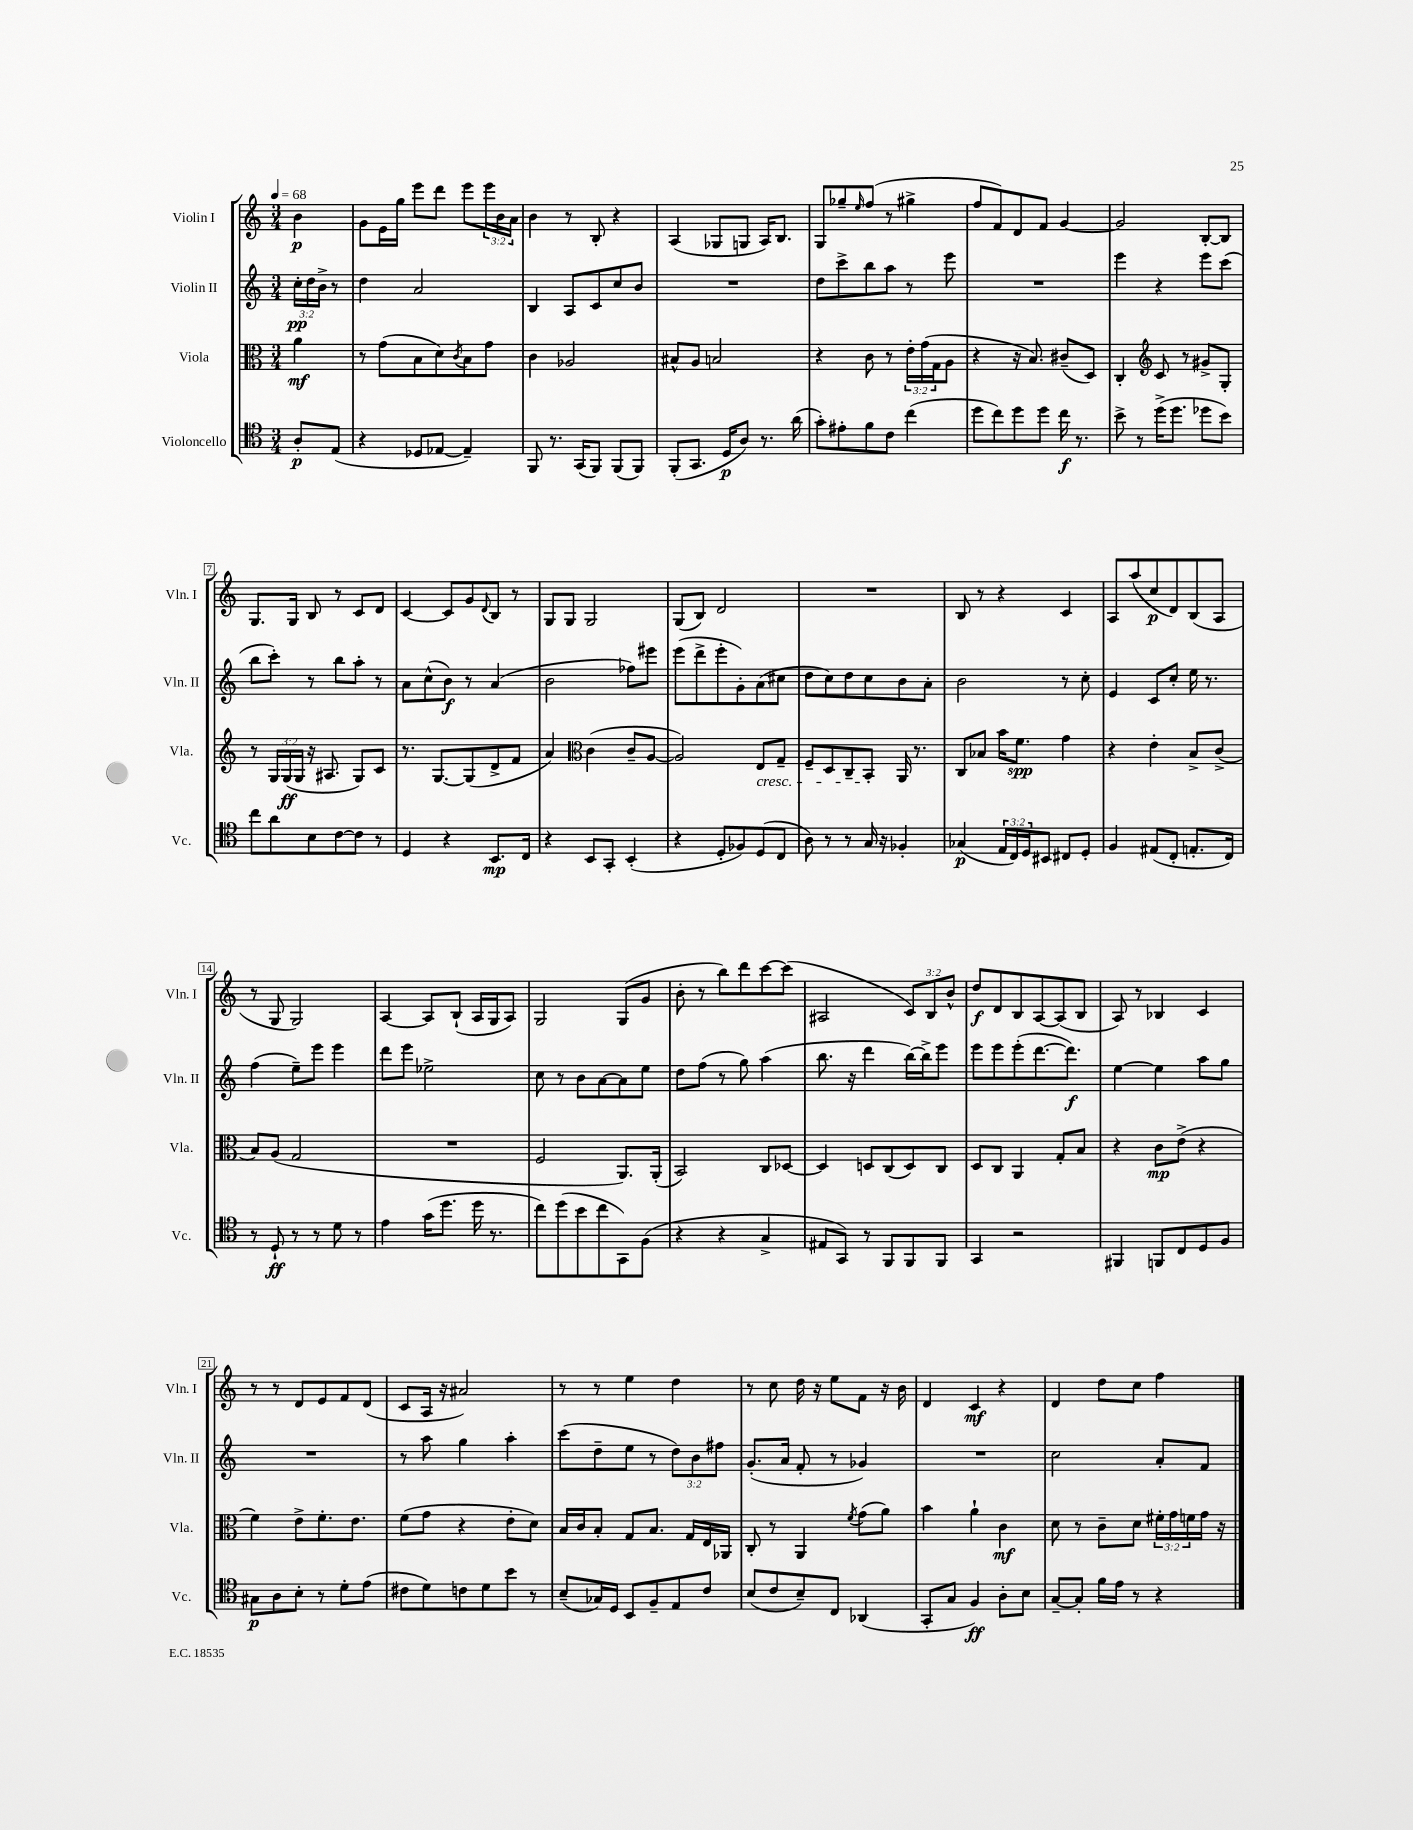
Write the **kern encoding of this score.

**kern	**dynam	**kern	**dynam	**kern	**dynam	**kern	**dynam
*part4	*part4	*part3	*part3	*part2	*part2	*part1	*part1
*staff4	*staff4	*staff3	*staff3	*staff2	*staff2	*staff1	*staff1
*I"Violoncello	*	*I"Viola	*	*I"Violin II	*	*I"Violin I	*
*I'Vc.	*	*I'Vla.	*	*I'Vln. II	*	*I'Vln. I	*
*clefC4	*	*clefC3	*	*clefG2	*	*clefG2	*
*k[]	*	*k[]	*	*k[]	*	*k[]	*
*M3/4	*	*M3/4	*	*M3/4	*	*M3/4	*
*MM68	*	*MM68	*	*MM68	*	*MM68	*
=	=	=	=	=	=	=	=
8A'/L	p	4a\	mf	24cc'\LL	pp	4b\	p
.	.	.	.	24dd\	.	.	.
.	.	.	.	24b^\JJ	.	.	.
(8E/J	.	.	.	8r	.	.	.
=1	=1	=1	=1	=1	=1	=1	=1
4r	.	8r	.	4dd\	.	8g\L	.
.	.	(8g\L	.	.	.	16e\L	.
.	.	.	.	.	.	16gg\JJ	.
8D-X/L	.	8B\	.	2a/	.	8eee\L	.
[8E-X/J	.	8d\)	.	.	.	8ddd\J	.
.	.	8qc/	.	.	.	.	.
4E-~/])	.	8B\	.	.	.	8eee\L	.
.	.	8g\J	.	.	.	24eee\L	.
.	.	.	.	.	.	24b\	.
.	.	.	.	.	.	24a\JJ	.
=2	=2	=2	=2	=2	=2	=2	=2
8FF/	.	4c\	.	4B/	.	4b\	.
8.r	.	.	.	.	.	.	.
.	.	2A-X/	.	8A/L	.	8r	.
(16GG/KL	.	.	.	.	.	.	.
8FF/J)	.	.	.	8c/	.	8B'/	.
(8FF/L	.	.	.	8cc/	.	4r	.
8FF/J)	.	.	.	8b/J	.	.	.
=3	=3	=3	=3	=3	=3	=3	=3
(8FF'/L	.	8B#X^^/L	.	2.r	.	(4A/	.
8.GG/J	.	8A/J	.	.	.	.	.
.	.	2Bn/	.	.	.	8G-X/L	.
16D/KL	p	.	.	.	.	.	.
8A/J)	.	.	.	.	.	8Gn/J	.
8.r	.	.	.	.	.	16A/KL)	.
.	.	.	.	.	.	8.B/J	.
(16a\	.	.	.	.	.	.	.
=4	=4	=4	=4	=4	=4	=4	=4
8g'\L)	.	4r	.	8dd\L	.	8G/L	.
8e#X'\	.	.	.	8ccc^\	.	8gg-X~/	.
.	.	.	.	.	.	16qqee/	.
8f\	.	8c\	.	8bb\	.	(8ff/J	.
8c\J	.	8r	.	8aa\J	.	8r	.
(4cc\	.	24e'\LL	.	8r	.	4gg#X^\	.
.	.	(24g\	.	.	.	.	.
.	.	24G\J	.	.	.	.	.
.	.	8A\J	.	8eee\	.	.	.
=5	=5	=5	=5	=5	=5	=5	=5
8dd\L	.	4r	.	2.r	.	8ff/L	.
8cc\)	.	.	.	.	.	8f/)	.
8dd\	.	16r	.	.	.	8d/	.
.	.	8.B/)	.	.	.	.	.
8dd\J	.	.	.	.	.	8f/J	.
16cc\	f	(8c#X~/L	.	.	.	[4g/	.
8.r	.	.	.	.	.	.	.
.	.	8D/J)	.	.	.	.	.
=6	=6	=6	=6	=6	=6	=6	=6
8b^\	.	4C'/	.	4eee\	.	2g/]	.
8r	.	.	.	.	.	.	.
*	*	*clefG2	*	*	*	*	*
(16dd^\KL	.	8c/	.	4r	.	.	.
8.dd\J	.	.	.	.	.	.	.
.	.	8r	.	.	.	.	.
8dd-X\L	.	8g#X^/L	.	8eee\L	.	[8B'/L	.
8b\J)	.	8G'/J	.	(8ccc\J	.	8B/J]	.
!!LO:LB:g=z
=7	=7	=7	=7	=7	=7	=7	=7
8cc\L	.	8r	.	8bb\L	.	8.G/L	.
8a\	.	24G/LL	.	8ccc'\J)	.	.	.
.	.	(24G/	ff	.	.	.	.
.	.	.	.	.	.	16G/Jk	.
.	.	24G/JJ	.	.	.	.	.
8B\	.	16r	.	8r	.	8B/	.
.	.	8.A#X/	.	.	.	.	.
[8c\	.	.	.	8bb\L	.	8r	.
8c\J]	.	8G/L)	.	8aa'\J	.	8c/L	.
8r	.	8c/J	.	8r	.	8d/J	.
=8	=8	=8	=8	=8	=8	=8	=8
4D/	.	8.r	.	8a\L	.	[4c/	.
.	.	.	.	(8cc^^\	.	.	.
.	.	[8.G/L	.	.	.	.	.
4r	.	.	.	8b\J)	f	8c/L]	.
.	.	(8G/]	.	8r	.	8g/	.
.	.	.	.	.	.	8qqd/	.
8.BB/L	mp	8d^/	.	(4a/	.	8B/J	.
.	.	8f/J	.	.	.	8r	.
16C/Jk	.	.	.	.	.	.	.
=9	=9	=9	=9	=9	=9	=9	=9
4r	.	4a/)	.	2b\	.	8G/L	.
.	.	.	.	.	.	8G/J	.
*	*	*clefC3	*	*	*	*	*
8BB/L	.	(4c\	.	.	.	2G/	.
8GG'/J	.	.	.	.	.	.	.
(4BB'/	.	8c~/L	.	8ff-X\L)	.	.	.
.	.	[8A/J	.	8eee#X\J	.	.	.
=10	=10	=10	=10	=10	=10	=10	=10
4r	.	2A/])	.	(8eee\L	.	(8G/L	.
.	.	.	.	8ddd^\	.	8B/J)	.
8D'/L	.	.	.	8eee'\	.	2d/	.
8F-X/)	.	.	.	8g'\)	.	.	.
!	!	!LO:TX:b:i:t=cresc.	!	!	!	!	!
(8D/	.	8E/L	.	(8a\	.	.	.
8C/J	.	8G~/J	.	8cc#X\J	.	.	.
=11	=11	=11	=11	=11	=11	=11	=11
8A\)	.	8F~/L	.	8dd\L	.	2.r	.
8r	.	8D/	.	8cc\)	.	.	.
8r	.	8C~/	.	8dd\	.	.	.
16G/	.	8BB'/J	.	8cc\	.	.	.
16r	.	.	.	.	.	.	.
4F-X'/	.	16AA/	.	8b\	.	.	.
.	.	8.r	.	.	.	.	.
.	.	.	.	8a'\J	.	.	.
=12	=12	=12	=12	=12	=12	=12	=12
(4G-X/	p	8C/L	.	2b\	.	8B/	.
.	.	8B-X/J	.	.	.	8r	.
24E/LL	.	16b\KL	.	.	.	4r	.
24C/)	.	.	.	.	.	.	.
.	.	8.f\J	spp	.	.	.	.
24D/J	.	.	.	.	.	.	.
8BB#X/J	.	.	.	.	.	.	.
8C#X/L	.	4g\	.	8r	.	4c/	.
8D'/J	.	.	.	8cc'\	.	.	.
=13	=13	=13	=13	=13	=13	=13	=13
4F/	.	4r	.	4e/	.	8A/L	.
.	.	.	.	.	.	(8aa/	.
(8E#X/L	.	4e'\	.	8c/L	.	8cc/	p
8C'/J	.	.	.	8cc'/J	.	8d/)	.
8.En'/L	.	8B^/L	.	16ee\	.	(8B/	.
.	.	.	.	8.r	.	.	.
.	.	(8c^/J	.	.	.	8A/J	.
16C/Jk)	.	.	.	.	.	.	.
!!LO:LB:g=z
=14	=14	=14	=14	=14	=14	=14	=14
8r	.	8B/L)	.	(4ff\	.	8r	.
8D`/	ff	(8A/J	.	.	.	8G/	.
8r	.	2G/	.	8ee~\L)	.	2G/)	.
8r	.	.	.	8eee\J	.	.	.
8d\	.	.	.	4eee\	.	.	.
8r	.	.	.	.	.	.	.
=15	=15	=15	=15	=15	=15	=15	=15
4e\	.	2.r	.	8ddd\L	.	[4A/	.
.	.	.	.	8eee\J	.	.	.
(16g\KL	.	.	.	2ee-X^\	.	8A/L]	.
8.dd\J	.	.	.	.	.	.	.
.	.	.	.	.	.	(8B`/J	.
16dd\	.	.	.	.	.	16A/LL	.
8.r	.	.	.	.	.	16G/J	.
.	.	.	.	.	.	8A/J)	.
=16	=16	=16	=16	=16	=16	=16	=16
8cc\L)	.	2F/	.	8cc\	.	2G/	.
(8dd\	.	.	.	8r	.	.	.
8b\	.	.	.	8b\L	.	.	.
8cc\	.	.	.	[8a\	.	.	.
8GG\)	.	8.AA/L)	.	8a\]	.	(8G/L	.
(8F\J	.	.	.	8ee\J	.	8g/J	.
.	.	(16AA'/Jk	.	.	.	.	.
=17	=17	=17	=17	=17	=17	=17	=17
4r	.	2BB/)	.	8dd\L	.	8b'\	.
.	.	.	.	(8ff\J	.	8r	.
4r	.	.	.	8r	.	8bb\L)	.
.	.	.	.	8gg\)	.	8ddd\	.
4G^/	.	8C/L	.	(4aa\	.	[8ccc\	.
.	.	[8D-X/J	.	.	.	(8ccc\J]	.
=18	=18	=18	=18	=18	=18	=18	=18
8E#X/L	.	4D-/]	.	8.bb\	.	2A#X/	.
8GG/J)	.	.	.	.	.	.	.
.	.	.	.	16r	.	.	.
8r	.	8Dn/L	.	4ddd\	.	.	.
8FF/L	.	(8C/	.	.	.	.	.
8FF/	.	8D/)	.	[16bb\LL)	.	12c/L)	.
.	.	.	.	16bb^\J]	.	.	.
.	.	.	.	.	.	12B/	.
8FF/J	.	8C/J	.	8eee\J	.	.	.
.	.	.	.	.	.	12b^^/J	.
=19	=19	=19	=19	=19	=19	=19	=19
4GG/	.	8D/L	.	8eee\L	.	8dd/L	f
.	.	8C/J	.	8eee\	.	8d/	.
2r	.	4AA/	.	(8eee'\	.	8B/	.
.	.	.	.	[8.ddd\	.	[8A/	.
.	.	8G'/L	.	.	.	(8A/]	.
.	.	.	.	8.ddd\J])	f	.	.
.	.	8B/J	.	.	.	8B/J	.
=20	=20	=20	=20	=20	=20	=20	=20
4FF#X/	.	4r	.	[4ee\	.	8A/)	.
.	.	.	.	.	.	8r	.
8FFn/L	.	8c\L	mp	4ee\]	.	4B-X/	.
8C/	.	(8e^\J	.	.	.	.	.
8D/	.	4r	.	8aa\L	.	4c/	.
8F/J	.	.	.	8gg\J	.	.	.
!!LO:LB:g=z
=21	=21	=21	=21	=21	=21	=21	=21
8G#X\L	p	4f\)	.	2.r	.	8r	.
8A\	.	.	.	.	.	8r	.
8B'\J	.	8e^\L	.	.	.	8d/L	.
8r	.	8.f'\	.	.	.	8e/	.
8d'\L	.	.	.	.	.	8f/	.
.	.	8.e\J	.	.	.	.	.
(8e\J	.	.	.	.	.	(8d/J	.
=22	=22	=22	=22	=22	=22	=22	=22
8c#X\L	.	(8f\L	.	8r	.	8c/L	.
8d\)	.	8g\J	.	8aa\	.	16A/Jk	.
.	.	.	.	.	.	16r	.
8cn\	.	4r	.	4gg\	.	2a#X/)	.
8d\	.	.	.	.	.	.	.
8b\J	.	8e'\L	.	4aa'\	.	.	.
8r	.	8d\J)	.	.	.	.	.
=23	=23	=23	=23	=23	=23	=23	=23
(8B~/L	.	16B/LL	.	(8ccc\L	.	8r	.
.	.	16c/J	.	.	.	.	.
16G-X/L)	.	8B'/J	.	8dd~\	.	8r	.
16D/JJ	.	.	.	.	.	.	.
8BB/L	.	8G/L	.	8ee\J	.	4ee\	.
8F~/	.	8.B/J	.	8r	.	.	.
8E/	.	.	.	12dd\L)	.	4dd\	.
.	.	16G/LL	.	.	.	.	.
.	.	.	.	12b\	.	.	.
8c/J	.	16E/	.	.	.	.	.
.	.	.	.	12ff#X\J	.	.	.
.	.	16AA-X/JJ	.	.	.	.	.
=24	=24	=24	=24	=24	=24	=24	=24
(8B/L	.	8C'/	.	(8.g'/L	.	8r	.
8c/	.	8r	.	.	.	8cc\	.
.	.	.	.	16a/Jk	.	.	.
8B~/)	.	4AA/	.	8f'/	.	16dd\	.
.	.	.	.	.	.	16r	.
8C/J	.	.	.	8r	.	8ee\L	.
.	.	8qf/	.	.	.	.	.
(4AA-X/	.	(8g\L	.	4g-X/)	.	8f\J	.
.	.	8a\J)	.	.	.	16r	.
.	.	.	.	.	.	16b\	.
=25	=25	=25	=25	=25	=25	=25	=25
8GG'/L	.	4b\	.	2.r	.	4d/	.
8G/J	.	.	.	.	.	.	.
4F/)	ff	4a`\	.	.	.	4c/	mf
8A'\L	.	4c\	mf	.	.	4r	.
8B\J	.	.	.	.	.	.	.
=26	=26	=26	=26	=26	=26	=26	=26
[8G~/L	.	8d\	.	2cc\	.	4d/	.
8G'/J]	.	8r	.	.	.	.	.
16f\LL	.	8c~\L	.	.	.	8dd\L	.
16e\JJ	.	.	.	.	.	.	.
8r	.	8d\J	.	.	.	8cc\J	.
4r	.	24f#X'\LL	.	8a'/L	.	4ff\	.
.	.	24g\	.	.	.	.	.
.	.	24fn\	.	.	.	.	.
.	.	16g\JJ	.	8f/J	.	.	.
.	.	16r	.	.	.	.	.
==	==	==	==	==	==	==	==
*-	*-	*-	*-	*-	*-	*-	*-
